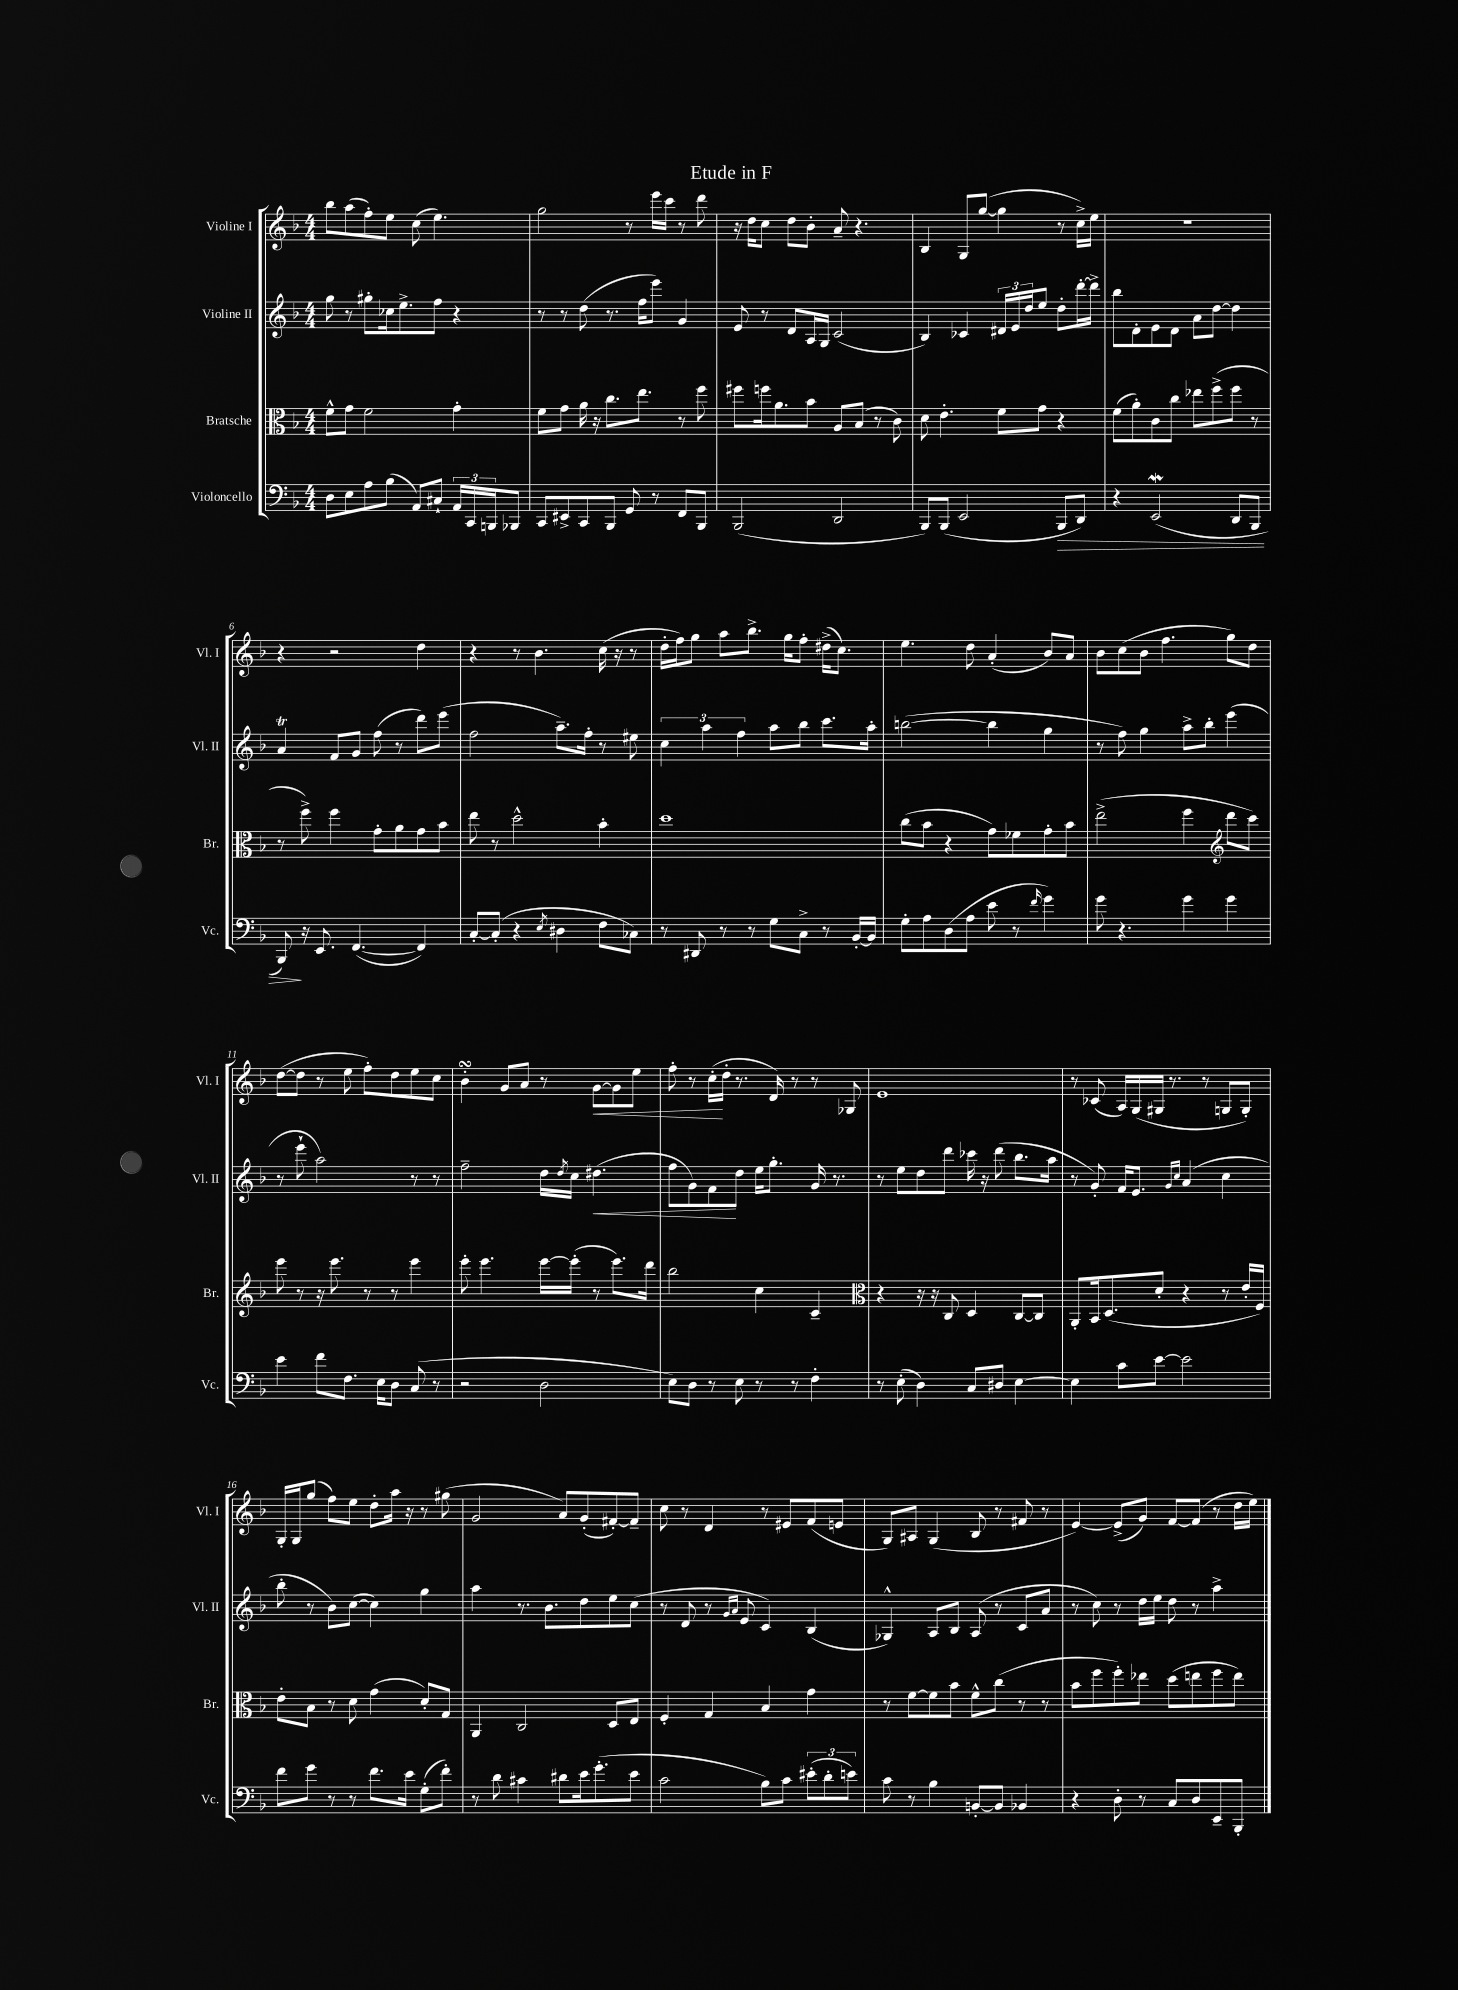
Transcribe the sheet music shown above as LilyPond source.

\header { title = "Etude in F" }
<<
\new StaffGroup <<
\new Staff = "s0" \with { instrumentName = "Violine I" shortInstrumentName = "Vl. I" } {
    \clef treble \key f \major \numericTimeSignature \time 4/4
    bes''8 a''8( f''8-.) e''8 c''8( e''4.) |
    g''2 r8 e'''16 c'''16 r8 d'''8 |
    r16 d''16 c''8 d''8 bes'8-. a'8-- r4. |
    bes4 g8 g''8~( g''4 r8 c''16->) e''16 |
    R1 |
    r4 r2 d''4 |
    r4 r8 bes'4. c''16( r16 r8 |
    d''16-. f''16) g''8 a''8 bes''8.-> g''16 f''8-. dis''16->( c''8.) |
    e''4. d''8 a'4-.( bes'8) a'8 |
    bes'8 c''8( bes'8 f''4. g''8) d''8 |
    d''8~( d''8 r8 e''8 f''8-.) d''8 e''8 c''8 |
    bes'4-.\turn g'8 a'8 r8 g'8~\< g'8 e''8 |
    f''8-. r8 c''16-.\!( d''16-. r8. d'16) r8 r8 ges8 |
    e'1 |
    r8 ces'8( a16) g16( gis16 r8. r8 g8 g8-.) |
    g16-. g16 g''8( f''8) e''8 d''8-. a''16 r16 r8 gis''8( |
    g'2 a'8) g'8-.( fis'8~-.) fis'8-- |
    c''8 r8 d'4 r8 eis'8 f'8( e'8 |
    g8) ais8 g4( bes8 r8 fis'8 r8 |
    e'4~) e'8->( g'8) f'8~ f'8( r8 d''16 e''16) \bar "|." |
}
\new Staff = "s1" \with { instrumentName = "Violine II" shortInstrumentName = "Vl. II" } {
    \clef treble \key f \major \numericTimeSignature \time 4/4
    g''8 r8 gis''8-. ces''16 e''8.-> f''8 r4 |
    r8 r8 d''8( r8. f''16 e'''8) g'4 |
    e'8 r8 d'8 a16 g16 c'2( |
    bes4) ces'4 \tuplet 3/2 { dis'16 e'16 d''16 } e''8 d''8-. d'''16~-. d'''16-> |
    bes''8 d'8-. e'8 d'8 a'8 d''8~ d''4 |
    a'4\trill f'8 g'8 f''8( r8 d'''8) e'''8( |
    f''2 a''8.--) f''16-. r8 eis''8 |
    \tuplet 3/2 { c''4 a''4 f''4 } a''8 bes''8 c'''8. a''16-. |
    b''2~( b''4 g''4 |
    r8 f''8) g''4 a''8-> bes''8-. e'''4( |
    r8 e'''8-! a''2) r8 r8 |
    f''2-- d''16 \acciaccatura { d''8 } c''16 dis''4.\<( |
    f''8 g'8) f'8\! d''8 e''16 g''8.-. g'16 r8. |
    r8 e''8 d''8 d'''8 ces'''16 r16 d'''8( bes''8. a''16 |
    r8 g'8-.) f'16 e'8. \grace { g'16 c''16 } a'4( c''4 |
    bes''8-. r8 bes'8) c''8~( c''4) g''4 |
    a''4 r8. bes'8. d''8 e''8 c''8( |
    r8 d'8 r8 \grace { g'16 a'16 } e'8 c'4) bes4( |
    ges4-^) a8 bes8 a8( r8 c'8 a'8 |
    r8 c''8) r8 d''16 e''16 d''8 r8 a''4-> \bar "|." |
}
\new Staff = "s2" \with { instrumentName = "Bratsche" shortInstrumentName = "Br." } {
    \clef alto \key f \major \numericTimeSignature \time 4/4
    f'8-^ g'8 f'2 g'4-. |
    f'8 g'8 a'16 r16 c''8. e''8. r8 f''8 |
    fis''8 f''16 a'8. bes'8 a8 bes8( r8 c'8) |
    d'8 e'4.-. f'8 g'8 r4 |
    f'8( a'8-.) c'8 c''8 ees''8 f''8->( f''8 r8 |
    r8 f''8->) f''4 g'8-. a'8 g'8 bes'8 |
    e''8 r8 d''2-^ bes'4-. |
    d''1 |
    c''8( bes'8 r4 g'8) fes'8 g'8-. bes'8 |
    e''2->( f''4 \clef treble d'''8 c'''8) |
    e'''8 r8 r16 e'''8. r8 r8 e'''4 |
    e'''8-. e'''4. e'''16~ e'''16-.( r8 e'''8.) d'''16 |
    bes''2 c''4 c'4-- |
    \clef alto r4 r16 r16 c8 d4 c8~ c8 |
    a,8-. bes,16 d8.( d'8-. r4 r8 e'16-. f16) |
    e'8-. bes8 r8 d'8 g'4( d'8-.) g8 |
    a,4 c2 d8 e8 |
    f4-. g4 bes4 g'4 |
    r8 f'8~ f'8 bes'8 f'8-^ c''8( r8 r8 |
    bes'8 f''8 f''8-.) ees''8 d''8( e''8 f''8 e''8) \bar "|." |
}
\new Staff = "s3" \with { instrumentName = "Violoncello" shortInstrumentName = "Vc." } {
    \clef bass \key f \major \numericTimeSignature \time 4/4
    d8 e8 a8 bes8( a,8) cis8-! \tuplet 3/2 { a,16 c,16 b,,16 } bes,,8 |
    c,8 eis,8-> c,8 bes,,8 g,8 r8 f,8 bes,,8 |
    bes,,2( d,2 |
    bes,,8) bes,,8( e,2 bes,,8\> d,8) |
    r4 e,2\mordent( d,8 bes,,8 |
    bes,,8\!) r16 e,8. f,4.~( f,4) |
    c8~-. c8-.( r4 \acciaccatura { e8 } dis4 f8 ces8) |
    r8 dis,8 r8 r8 g8 c8-> r8 bes,16~-. bes,16 |
    g8-. a8 d8( a8 e'8 r8 \grace { f'16 } g'4) |
    g'8 r4. g'4 g'4 |
    e'4 f'8 f8. e16 d8 c8( r8 |
    r2 d2 |
    e8) d8 r8 e8 r8 r8 f4-. |
    r8 e8-.( d4) c8 dis8 e4~ |
    e4 c'8 e'8~ e'2 |
    f'8 g'8 r8 r8 f'8. e'16 g8-.( f'8-.) |
    r8 d'8 cis'4 dis'8 e'16 g'8.-.( e'8 |
    c'2 bes8) c'8 \tuplet 3/2 { eis'8-.( d'8-. e'8) } |
    c'8 r8 bes4 b,8~-. b,8 bes,4 |
    r4 d8-. r8 c8 d8 e,8-- bes,,8-. \bar "|." |
}
>>
>>
